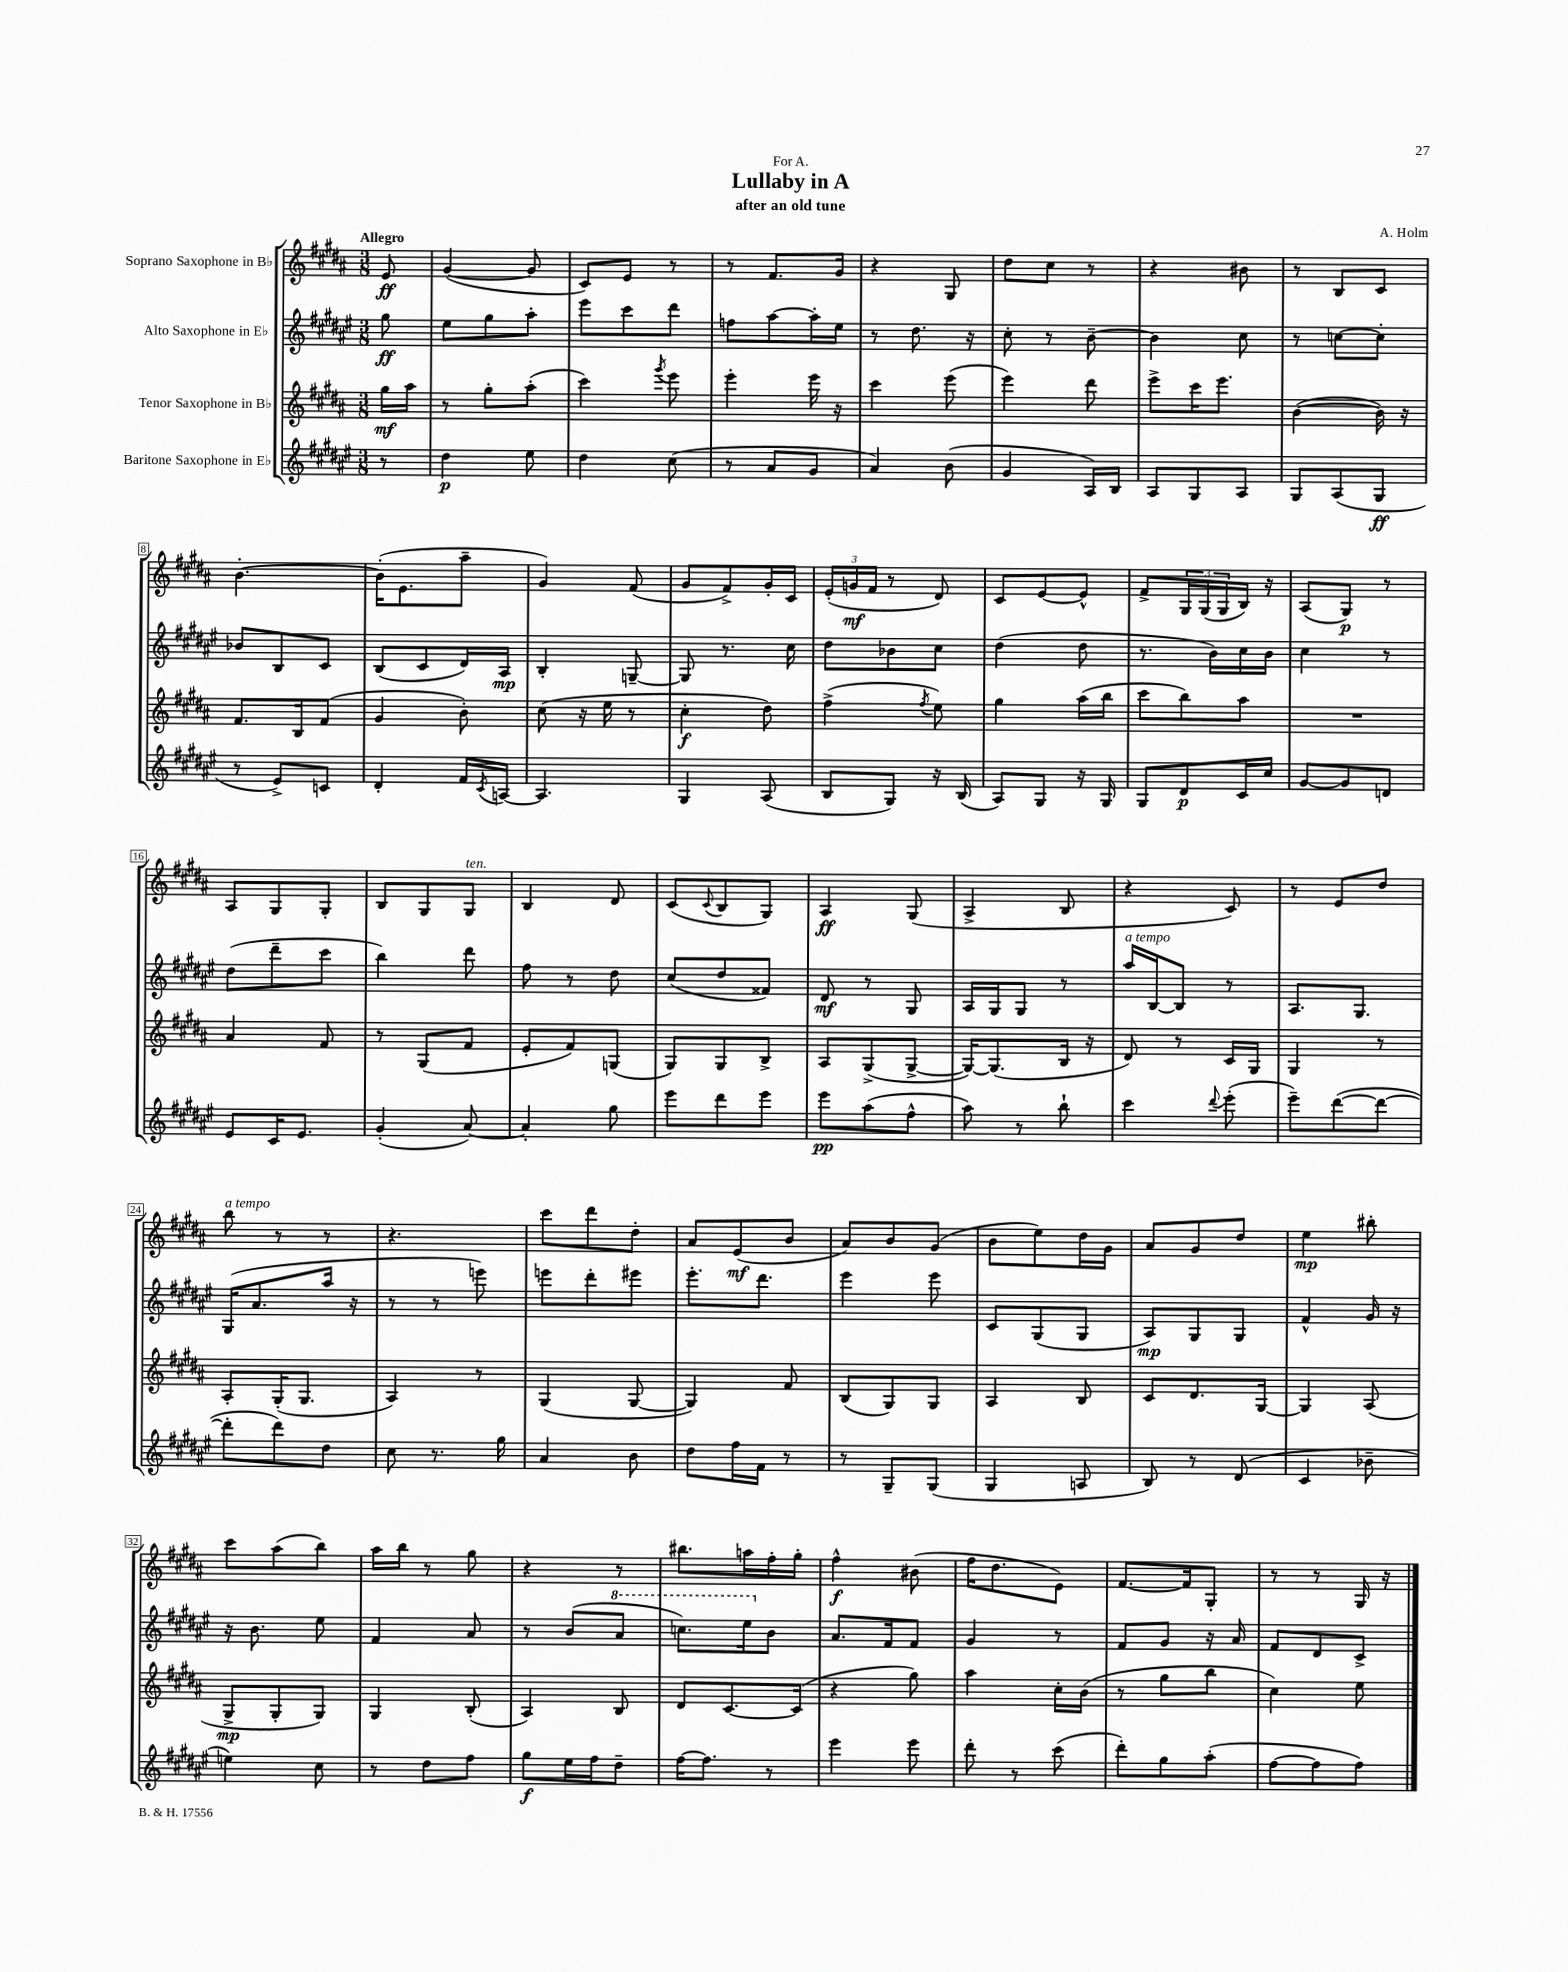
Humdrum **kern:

**kern	**dynam	**kern	**dynam	**kern	**dynam	**kern	**dynam
*part4	*part4	*part3	*part3	*part2	*part2	*part1	*part1
*staff4	*staff4	*staff3	*staff3	*staff2	*staff2	*staff1	*staff1
*I"Baritone Saxophone in E♭	*	*I"Tenor Saxophone in B♭	*	*I"Alto Saxophone in E♭	*	*I"Soprano Saxophone in B♭	*
*clefG2	*	*clefG2	*	*clefG2	*	*clefG2	*
*k[f#c#g#d#a#e#]	*	*k[f#c#g#d#a#]	*	*k[f#c#g#d#a#e#]	*	*k[f#c#g#d#a#]	*
*M3/8	*	*M3/8	*	*M3/8	*	*M3/8	*
=	=	=	=	=	=	=	=
!	!	!	!	!	!	!LO:TX:a:B:t=Allegro	!
8r	.	16gg#\LL	mf	8gg#\	ff	8e/	ff
.	.	16aa#\JJ	.	.	.	.	.
=1	=1	=1	=1	=1	=1	=1	=1
4dd#\	p	8r	.	8ee#\L	.	([4g#/	.
.	.	8gg#'\L	.	8gg#\	.	.	.
8ee#\	.	(8aa#'\J	.	8aa#'\J	.	8g#/]	.
=2	=2	=2	=2	=2	=2	=2	=2
4dd#\	.	4ccc#\)	.	8eee#\L	.	8c#/L)	.
.	.	.	.	8ccc#\	.	8e/J	.
.	.	8qggg#/	.	.	.	.	.
(8cc#\	.	8eee\	.	8ddd#\J	.	8r	.
=3	=3	=3	=3	=3	=3	=3	=3
8r	.	4eee'\	.	8ffn\L	.	8r	.
8a#/L	.	.	.	[8aa#\	.	8.f#/L	.
8g#/J	.	16eee\	.	16aa#'\L]	.	.	.
.	.	16r	.	16ee#\JJ	.	16g#/Jk	.
=4	=4	=4	=4	=4	=4	=4	=4
4a#/)	.	4ccc#\	.	8r	.	4r	.
.	.	.	.	8.dd#\	.	.	.
(8b\	.	(8eee\	.	.	.	8G#/	.
.	.	.	.	16r	.	.	.
=5	=5	=5	=5	=5	=5	=5	=5
4g#/	.	4eee\)	.	8cc#'\	.	8dd#\L	.
.	.	.	.	8r	.	8cc#\J	.
16A#/LL)	.	8ddd#\	.	[8b~\	.	8r	.
16B/JJ	.	.	.	.	.	.	.
=6	=6	=6	=6	=6	=6	=6	=6
8A#/L	.	8eee^\L	.	4b\]	.	4r	.
8G#/	.	16ccc#\K	.	.	.	.	.
.	.	8.eee\J	.	.	.	.	.
8A#/J	.	.	.	8cc#\	.	8b#X\	.
=7	=7	=7	=7	=7	=7	=7	=7
8G#/L	.	([4b\	.	8r	.	8r	.
(8A#/	.	.	.	[8ccn\L	.	8B/L	.
8G#/J	ff	16b\])	.	8cc'\J]	.	8c#/J	.
.	.	16r	.	.	.	.	.
!!LO:LB:g=z
=8	=8	=8	=8	=8	=8	=8	=8
8r	.	8.f#/L	.	8b-X/L	.	[4.b'\	.
8e#^/L)	.	.	.	8B/	.	.	.
.	.	16B/k	.	.	.	.	.
8cn/J	.	(8f#/J	.	8c#/J	.	.	.
=9	=9	=9	=9	=9	=9	=9	=9
4d#'/	.	4g#/	.	(8B/L	.	(16b'\KL]	.
.	.	.	.	.	.	8.e\	.
.	.	.	.	8c#/	.	.	.
16f#/LL	.	8b'\)	.	16d#/L)	.	8aa#~\J	.
8qc#/	.	.	.	.	.	.	.
[16An/JJ	.	.	.	16A#/JJ	mp	.	.
=10	=10	=10	=10	=10	=10	=10	=10
4.A/]	.	(8cc#\	.	4B'/	.	4g#/)	.
.	.	16r	.	.	.	.	.
.	.	16ee\	.	.	.	.	.
.	.	8r	.	[8Gn~/	.	(8f#/	.
=11	=11	=11	=11	=11	=11	=11	=11
4G#/	.	4cc#'\	f	8G/]	.	8g#/L	.
.	.	.	.	8.r	.	8f#^/)	.
(8A#/	.	8dd#\)	.	.	.	16g#'/L	.
.	.	.	.	16cc#\	.	16c#/JJ	.
=12	=12	=12	=12	=12	=12	=12	=12
8B/L	.	(4ff#^\	.	8dd#\L	.	(24e'/LL	.
.	.	.	.	.	.	24gn/	mf
.	.	.	.	.	.	24f#/JJ	.
8G#/J)	.	.	.	8b-X\	.	8r	.
.	.	8qff#/	.	.	.	.	.
16r	.	8ee\)	.	8cc#\J	.	8d#/)	.
(16B/	.	.	.	.	.	.	.
=13	=13	=13	=13	=13	=13	=13	=13
8A#/L)	.	4gg#\	.	(4dd#\	.	8c#/L	.
8G#/J	.	.	.	.	.	[8e/	.
16r	.	(16aa#\LL	.	8dd#\	.	8e^^/J]	.
16G#/	.	16bb\JJ	.	.	.	.	.
=14	=14	=14	=14	=14	=14	=14	=14
8G#/L	.	8ccc#\L	.	8.r	.	8f#^/L	.
8d#/	p	8bb\)	.	.	.	24G#/L	.
.	.	.	.	.	.	(24G#/	.
.	.	.	.	16b\LL)	.	.	.
.	.	.	.	.	.	24G#/	.
16c#/L	.	8aa#\J	.	16cc#\	.	16B/JJ)	.
16cc#/JJ	.	.	.	16b\JJ	.	16r	.
=15	=15	=15	=15	=15	=15	=15	=15
[8g#/L	.	4.r	.	4cc#\	.	(8A#/L	.
8g#/]	.	.	.	.	.	8G#/J)	p
8dn/J	.	.	.	8r	.	8r	.
!!LO:LB:g=z
=16	=16	=16	=16	=16	=16	=16	=16
8e#/L	.	4a#/	.	(8dd#\L	.	8A#/L	.
16c#/K	.	.	.	8ddd#~\	.	8G#/	.
8.e#/J	.	.	.	.	.	.	.
.	.	8f#/	.	8ccc#\J	.	8G#'/J	.
=17	=17	=17	=17	=17	=17	=17	=17
(4g#'/	.	8r	.	4bb\)	.	8B/L	.
.	.	(8G#/L	.	.	.	8G#/	.
!	!	!	!	!	!	!LO:TX:a:i:t=ten.	!
[8a#/)	.	8f#/J	.	8ddd#\	.	8G#/J	.
=18	=18	=18	=18	=18	=18	=18	=18
4a#'/]	.	8e'/L	.	8ff#\	.	4B/	.
.	.	8f#/)	.	8r	.	.	.
8gg#\	.	(8Gn/J	.	8dd#\	.	8d#/	.
=19	=19	=19	=19	=19	=19	=19	=19
8eee#\L	.	8G#/L)	.	(8cc#/L	.	(8c#/L	.
.	.	.	.	.	.	8qqc#/	.
8ddd#\	.	8G#/	.	8dd#/	.	8B/	.
8eee#\J	.	8B^/J	.	8f##X/J)	.	8G#/J)	.
=20	=20	=20	=20	=20	=20	=20	=20
8eee#\L	pp	8A#/L	.	8d#/	mf	4A#/	ff
(8aa#\	.	(8G#^/	.	8r	.	.	.
8ff#^^\J	.	[8G#^/J	.	8G#/	.	(8G#/	.
=21	=21	=21	=21	=21	=21	=21	=21
8aa#\)	.	16G#/KL_)	.	16A#/LL	.	4A#^/	.
.	.	(8.G#/]	.	16G#/J	.	.	.
8r	.	.	.	8G#/J	.	.	.
8bb`\	.	16B/Jk	.	8r	.	8B/	.
.	.	16r	.	.	.	.	.
=22	=22	=22	=22	=22	=22	=22	=22
!	!	!	!	!LO:TX:a:i:t=a tempo	!	!	!
4ccc#\	.	8d#/)	.	16aa#/LL	.	4r	.
.	.	.	.	[16B/J	.	.	.
.	.	8r	.	8B/J]	.	.	.
8qqddd#/	.	.	.	.	.	.	.
(8eee#'\	.	16c#/LL	.	8r	.	8c#/)	.
.	.	16G#/JJ	.	.	.	.	.
=23	=23	=23	=23	=23	=23	=23	=23
8eee#~\L)	.	4G#/	.	8.A#/L	.	8r	.
([8ddd#\	.	.	.	.	.	8e/L	.
.	.	.	.	8.G#/J	.	.	.
8ddd#\J_	.	8r	.	.	.	8dd#/J	.
!!LO:LB:g=z
=24	=24	=24	=24	=24	=24	=24	=24
!	!	!	!	!	!	!LO:TX:a:i:t=a tempo	!
8ddd#'\L]	.	8A#'/L	.	(16G#/KL	.	8bb\	.
.	.	.	.	8.a#/	.	.	.
8ddd#\)	.	(16G#'/K	.	.	.	8r	.
.	.	8.G#/J	.	.	.	.	.
8dd#\J	.	.	.	16aa#/Jk	.	8r	.
.	.	.	.	16r	.	.	.
=25	=25	=25	=25	=25	=25	=25	=25
8cc#\	.	4A#/)	.	8r	.	4.r	.
8.r	.	.	.	8r	.	.	.
.	.	8r	.	8eeen\)	.	.	.
16gg#\	.	.	.	.	.	.	.
=26	=26	=26	=26	=26	=26	=26	=26
4a#/	.	(4G#/	.	8eeen\L	.	8ccc#\L	.
.	.	.	.	8ddd#'\	.	8ddd#\	.
8b\	.	[8G#/	.	8eee#X\J	.	8dd#'\J	.
=27	=27	=27	=27	=27	=27	=27	=27
8dd#\L	.	4G#/])	.	8.eee#'\L	.	8a#/L	.
16ff#\L	.	.	.	.	.	(8e/	mf
16f#\JJ	.	.	.	8.ddd#\J	.	.	.
8r	.	8f#/	.	.	.	8b/J	.
=28	=28	=28	=28	=28	=28	=28	=28
8r	.	(8B/L	.	4eee#\	.	8a#/L)	.
8G#~/L	.	8G#/)	.	.	.	8b/	.
(8G#/J	.	8G#/J	.	8eee#\	.	(8g#/J	.
=29	=29	=29	=29	=29	=29	=29	=29
4G#/	.	4A#/	.	8c#/L	.	8b\L	.
.	.	.	.	(8G#/	.	8ee\)	.
8An/	.	8B/	.	8G#/J	.	16dd#\L	.
.	.	.	.	.	.	16g#\JJ	.
=30	=30	=30	=30	=30	=30	=30	=30
8B/)	.	8c#/L	.	8A#/L)	mp	8a#/L	.
8r	.	8.d#/	.	8G#/	.	8g#/	.
(8d#/	.	.	.	8G#/J	.	8dd#/J	.
.	.	[16G#/Jk	.	.	.	.	.
=31	=31	=31	=31	=31	=31	=31	=31
4c#/	.	4G#/]	.	4f#^^/	.	4ee\	mp
8b-X~\	.	(8A#/	.	16g#/	.	8bb#X'\	.
.	.	.	.	16r	.	.	.
!!LO:LB:g=z
=32	=32	=32	=32	=32	=32	=32	=32
4een\)	.	8G#^/L	mp	16r	.	8ccc#\L	.
.	.	.	.	8.b\	.	.	.
.	.	8G#'/	.	.	.	(8aa#\	.
8cc#\	.	8G#/J)	.	8ee#\	.	8bb\J)	.
=33	=33	=33	=33	=33	=33	=33	=33
8r	.	4G#/	.	4f#/	.	16aa#\LL	.
.	.	.	.	.	.	16bb\JJ	.
8dd#\L	.	.	.	.	.	8r	.
8ff#\J	.	(8B'/	.	8a#/	.	8gg#\	.
=34	=34	=34	=34	=34	=34	=34	=34
8gg#\L	f	4A#/)	.	8r	.	4r	.
16ee#\L	.	.	.	(8b/L	.	.	.
16ff#\J	.	.	.	.	.	.	.
*	*	*	*	*8va	*	*	*
8dd#~\J	.	8B/	.	8aa#/J	.	8r	.
=35	=35	=35	=35	=35	=35	=35	=35
[16ff#\KL	.	8d#/L	.	8.cccn\L)	.	8.bb#X\L	.
8.ff#\J]	.	.	.	.	.	.	.
.	.	[8.c#/	.	.	.	.	.
.	.	.	.	16eee#\k	.	16aan\L	.
*	*	*	*	*X8va	*	*	*
8r	.	.	.	8b\J	.	16ff#'\	.
.	.	(16c#/Jk]	.	.	.	16gg#'\JJ	.
=36	=36	=36	=36	=36	=36	=36	=36
4eee#\	.	4r	.	8.a#/L	.	4ff#^^\	f
.	.	.	.	16f#/k	.	.	.
8eee#\	.	8gg#\)	.	8f#/J	.	(8b#X\	.
=37	=37	=37	=37	=37	=37	=37	=37
8ddd#'\	.	4aa#\	.	4g#/	.	16ff#\KL	.
.	.	.	.	.	.	8.dd#\	.
8r	.	.	.	.	.	.	.
(8ccc#\	.	16cc#'\LL	.	8r	.	8e\J)	.
.	.	(16b\JJ	.	.	.	.	.
=38	=38	=38	=38	=38	=38	=38	=38
8ddd#'\L)	.	8r	.	8f#/L	.	[8.f#/L	.
8gg#\	.	8gg#\L	.	8g#/J	.	.	.
.	.	.	.	.	.	16f#/k]	.
(8aa#'\J	.	8bb\J	.	16r	.	8G#'/J	.
.	.	.	.	16a#/	.	.	.
=39	=39	=39	=39	=39	=39	=39	=39
[8ff#\L	.	4cc#\)	.	8f#/L	.	8r	.
8ff#\]	.	.	.	8d#/	.	8r	.
8ff#\J)	.	8ee\	.	8c#^/J	.	16G#/	.
.	.	.	.	.	.	16r	.
==	==	==	==	==	==	==	==
*-	*-	*-	*-	*-	*-	*-	*-
